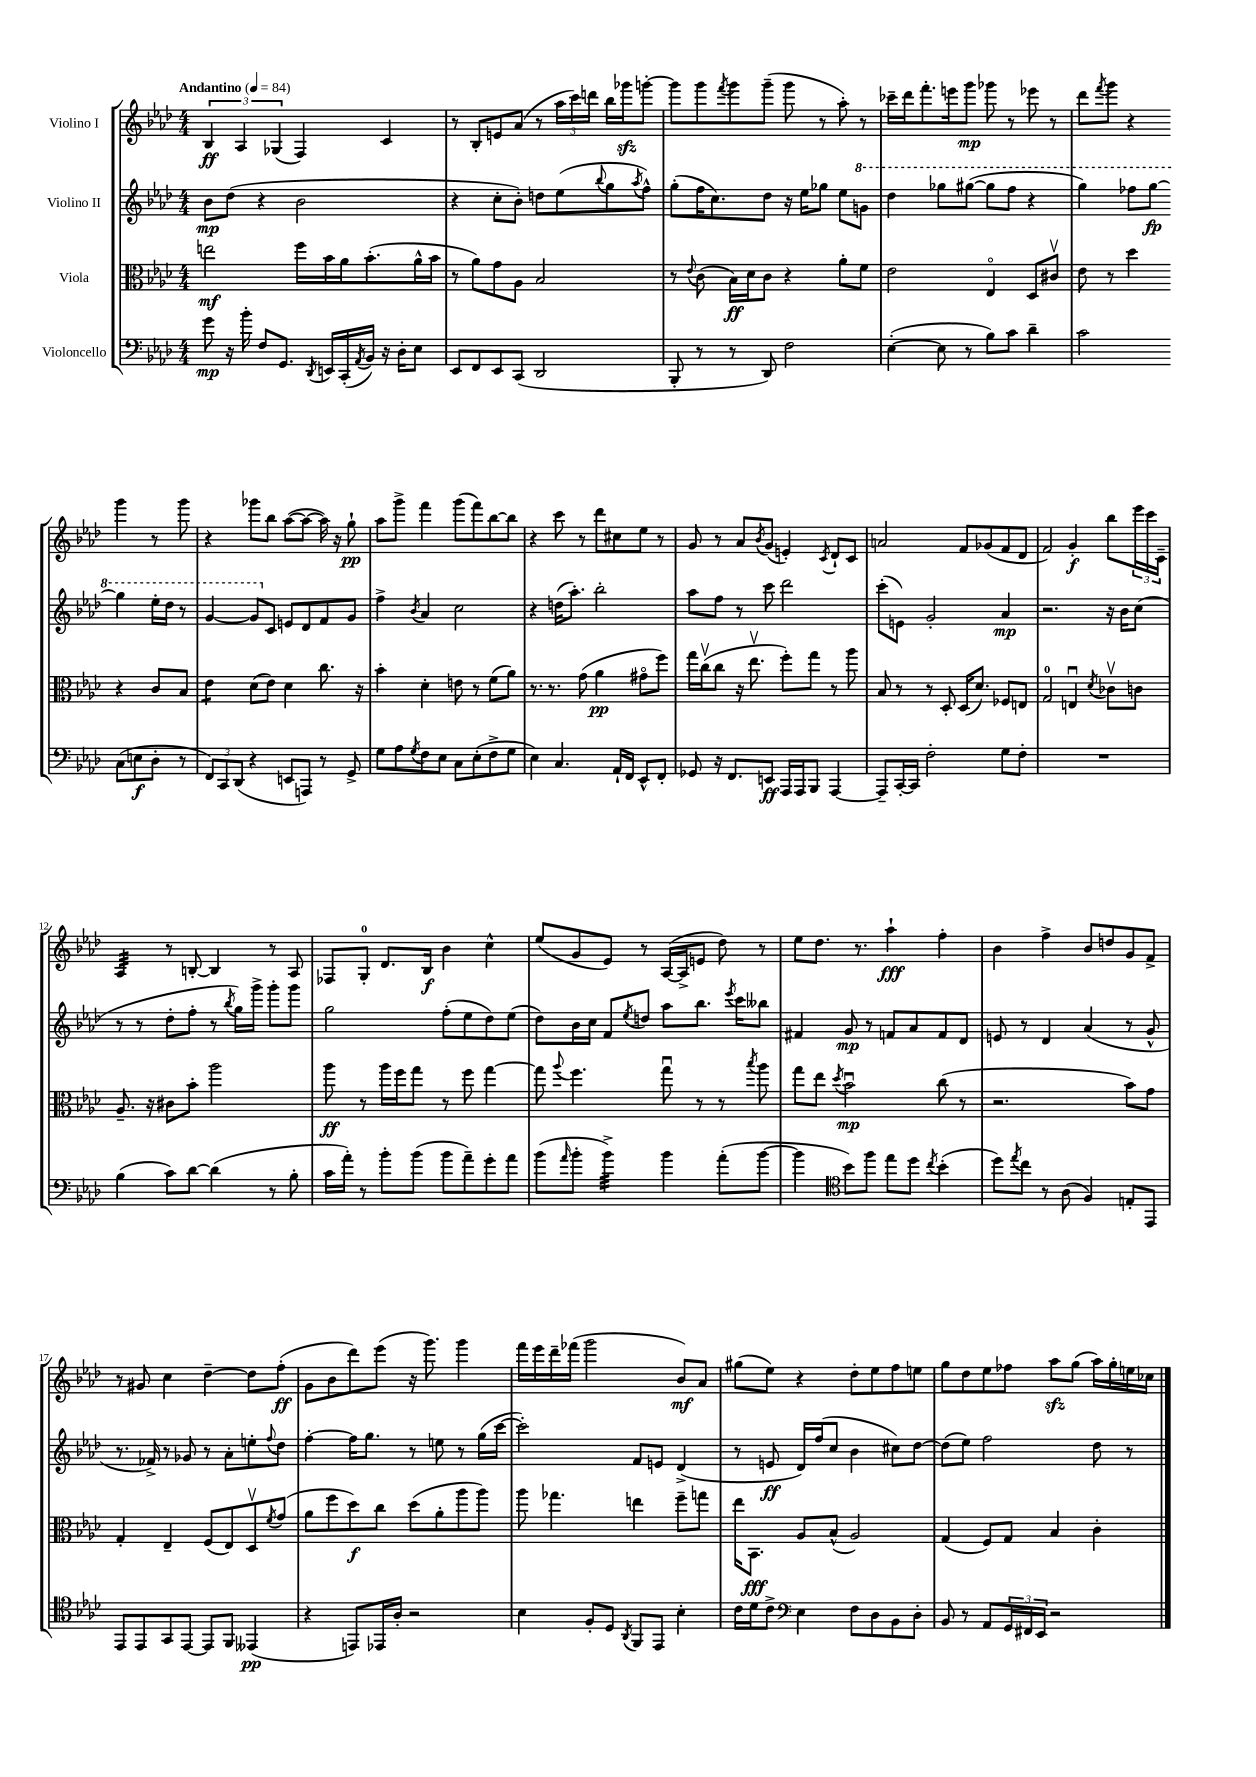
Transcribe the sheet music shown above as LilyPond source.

<<
\new StaffGroup <<
\new Staff = "s0" \with { instrumentName = "Violino I" } {
    \clef treble \key aes \major \numericTimeSignature \time 4/4 \tempo "Andantino" 4 = 84
    \tuplet 3/2 { bes4\ff aes4 ges4( } f4) c'4 |
    r8 bes8-. e'8 aes'8( r8 \tuplet 3/2 { aes''16 c'''16) d'''16 } bes''16 ges'''16\sfz g'''8~-. |
    g'''8 g'''8 \acciaccatura { f'''8 } g'''8 g'''8--( g'''8 r8 aes''8-.) r8 |
    ces'''16-- des'''16 f'''8.-. e'''16 g'''8\mp ges'''8 r8 ees'''8 r8 |
    des'''8 \acciaccatura { f'''8 } g'''8 r4 g'''4 r8 g'''8 |
    r4 ges'''8 bes''8 aes''8~( aes''8~ aes''16) r16 g''8-!\pp |
    aes''8 g'''8-> f'''4 g'''8( f'''8) bes''8~ bes''8 |
    r4 c'''8 r8 des'''8 cis''8 ees''8 r8 |
    g'8 r8 aes'8 \acciaccatura { bes'8 } g'8( e'4-.) \acciaccatura { c'8 } des'8-! c'8 |
    a'2 f'8 ges'8( f'8 des'8 |
    f'2) g'4-.\f bes''8 \tuplet 3/2 { ees'''16 c'''16 c'16-- } |
    aes4:32 r8 b8~-. b4 r8 aes8 |
    fes8 g8-0-. des'8. bes16\f bes'4 c''4-^ |
    ees''8( g'8 ees'8) r8 aes16~( aes16-> e'8 des''8) r8 |
    ees''8 des''8. r8. aes''4-!\fff f''4-. |
    bes'4 f''4-> bes'8 d''8 g'8 f'8-> |
    r8 gis'8 c''4 des''4~-- des''8 f''8-.\ff( |
    g'8 bes'8 des'''8) ees'''8( r16 g'''8.) g'''4 |
    f'''16 ees'''16 des'''16-- fes'''16( g'''2 bes'8\mf) aes'8 |
    gis''8( ees''8) r4 des''8-. ees''8 f''8 e''8 |
    g''8 des''8 ees''8 fes''8 aes''8\sfz g''8( aes''16) g''16-. e''16 ces''16 \bar "|." |
}
\new Staff = "s1" \with { instrumentName = "Violino II" } {
    \clef treble \key aes \major \numericTimeSignature \time 4/4
    bes'8\mp des''8( r4 bes'2 |
    r4 c''8-. bes'8-.) d''8 ees''8( \appoggiatura { bes''8 } g''8 \acciaccatura { aes''8 } f''8-^) |
    g''8-.( f''16 c''8.) des''8 r16 ees''16 ges''8 ees''8 \ottava #1 g''8 |
    des'''4 ges'''8 gis'''8~( gis'''8 f'''8 r4 |
    g'''4) fes'''8 g'''8~\fp g'''4 ees'''16-. des'''16 r8 |
    g''4~ g''8 \ottava #0 c'8 e'8 des'8 f'8 g'8 |
    f''4-> \acciaccatura { bes'8 } aes'4 c''2 |
    r4 d''16( aes''8.-.) bes''2-. |
    aes''8 f''8 r8 c'''8 des'''2 |
    c'''8-.( e'8) g'2-. aes'4\mp |
    r2. r16 bes'16 c''8( |
    r8 r8 des''8-. f''8-. r8 \acciaccatura { bes''8 } g''16) g'''16-> g'''8-. g'''8 |
    g''2 f''8-.( ees''8 des''8) ees''8( |
    des''8) bes'16 c''16 f'8 \acciaccatura { ees''8 } d''8 aes''8 bes''8. \acciaccatura { ees'''8 } c'''16 beses''8 |
    fis'4 g'8\mp r8 f'8 aes'8 f'8 des'8 |
    e'8 r8 des'4 aes'4( r8 g'8-^ |
    r8. fes'16->) r8 ges'8 r8 aes'8-. e''8-. \appoggiatura { f''8 } des''8 |
    f''4~-. f''16 g''8. r8 e''8 r8 g''16( c'''16~ |
    c'''2-.) f'8 e'8 des'4->( |
    r8 e'8\ff des'16) f''16( c''8 bes'4 cis''8) des''8~ |
    des''8( ees''8) f''2 des''8 r8 \bar "|." |
}
\new Staff = "s2" \with { instrumentName = "Viola" } {
    \clef alto \key aes \major \numericTimeSignature \time 4/4
    e''2\mf f''16 bes'16 aes'16 bes'8.-.( aes'16-^ bes'16 |
    r8 aes'8) g'8 aes8 bes2 |
    r8 \appoggiatura { ees'8 } c'8( bes16\ff) des'16 c'8 r4 aes'8-. f'8 |
    ees'2 ees4\flageolet des8 cis'8\upbow |
    ees'8 r8 des''4 r4 c'8 bes8 |
    ees'4:8 des'8( ees'8) des'4 c''8. r16 |
    bes'4-. des'4-. e'8 r8 f'8( aes'8) |
    r8. r8. g'8( aes'4\pp gis'8\flageolet f''8) |
    g''16 c''16\upbow( c''8 r16 ees''8.\upbow f''8-.) g''8 r8 aes''8 |
    bes8 r8 r8 des8-. des16( des'8.) fes8 e8 |
    g2-0 e4\downbow \acciaccatura { des'8 } ces'8\upbow c'8 |
    aes8.-- r16 cis'8 bes'8-. aes''2 |
    aes''8\ff r8 aes''16 f''16 g''8 r8 f''8 g''4~ |
    g''8 \appoggiatura { aes''8 } f''4. g''8\downbow r8 r8 \acciaccatura { bes''8 } aes''8 |
    g''8 ees''8 \acciaccatura { des''8 } bes'2\downbow\mp c''8( r8 |
    r2. bes'8) g'8 |
    g4-. ees4-- f8( ees8) des8\upbow \acciaccatura { f'8 } g'8( |
    aes'8 f''8 des''8\f) c''8 des''8( aes'8-. aes''8 aes''8) |
    aes''8 ges''4. e''4 f''8-- g''8 |
    ees''16 bes,8.\fff aes8 bes8-^( aes2) |
    g4( f8) g8 bes4 c'4-. \bar "|." |
}
\new Staff = "s3" \with { instrumentName = "Violoncello" } {
    \clef bass \key aes \major \numericTimeSignature \time 4/4
    g'8\mp r16 bes'16-. f8 g,8. \acciaccatura { des,8 } e,16 c,16-.( \acciaccatura { aes,8 } bes,16) r16 des16-. ees8 |
    ees,8 f,8 ees,8 c,8( des,2 |
    bes,,8-. r8 r8 des,8) f2 |
    ees4~-.( ees8 r8 bes8) c'8 des'4-- |
    c'2 c8( e8\f des8-. r8 |
    \tuplet 3/2 { f,8) c,8 des,8( } r4 e,8 a,,8) r8 g,8-> |
    g8 aes8 \acciaccatura { g8 } f8 ees8 c8 ees8-.( f8-> g8 |
    ees4) c4. aes,16-! f,16 ees,8-^ f,8-. |
    ges,8 r16 f,8. e,8\ff aes,,16 aes,,16 bes,,8 aes,,4~ |
    aes,,8-- c,16~-. c,16 f2-. g8 f8-. |
    R1 |
    bes4( c'8) des'8~ des'4( r8 bes8-. |
    c'16 aes'16-.) r8 bes'8-. bes'8( bes'8 aes'8--) g'8-. aes'8 |
    bes'8( \grace { aes'16 } bes'8-. bes'4:32->) bes'4 aes'8-.( bes'8~ |
    bes'4 \clef tenor bes'8) f''8 ees''8 des''8 \acciaccatura { c''8 } bes'4-.( |
    des''8) \acciaccatura { ees''8 } c''8 r8 aes8( f4) e8-. ees,8 |
    ees,8 ees,8 g,8 ees,8~ ees,8 f,8 eeses,4\pp( |
    r4 e,8) ees,16 aes16-. r2 |
    bes4 f8-. des8 \acciaccatura { aes,8 } f,8 ees,8 bes4-. |
    c'16 des'16 c'8-> \clef bass ees4 f8 des8 bes,8 des8-. |
    bes,8 r8 aes,8 \tuplet 3/2 { g,16 fis,16 ees,16 } r2 \bar "|." |
}
>>
>>
